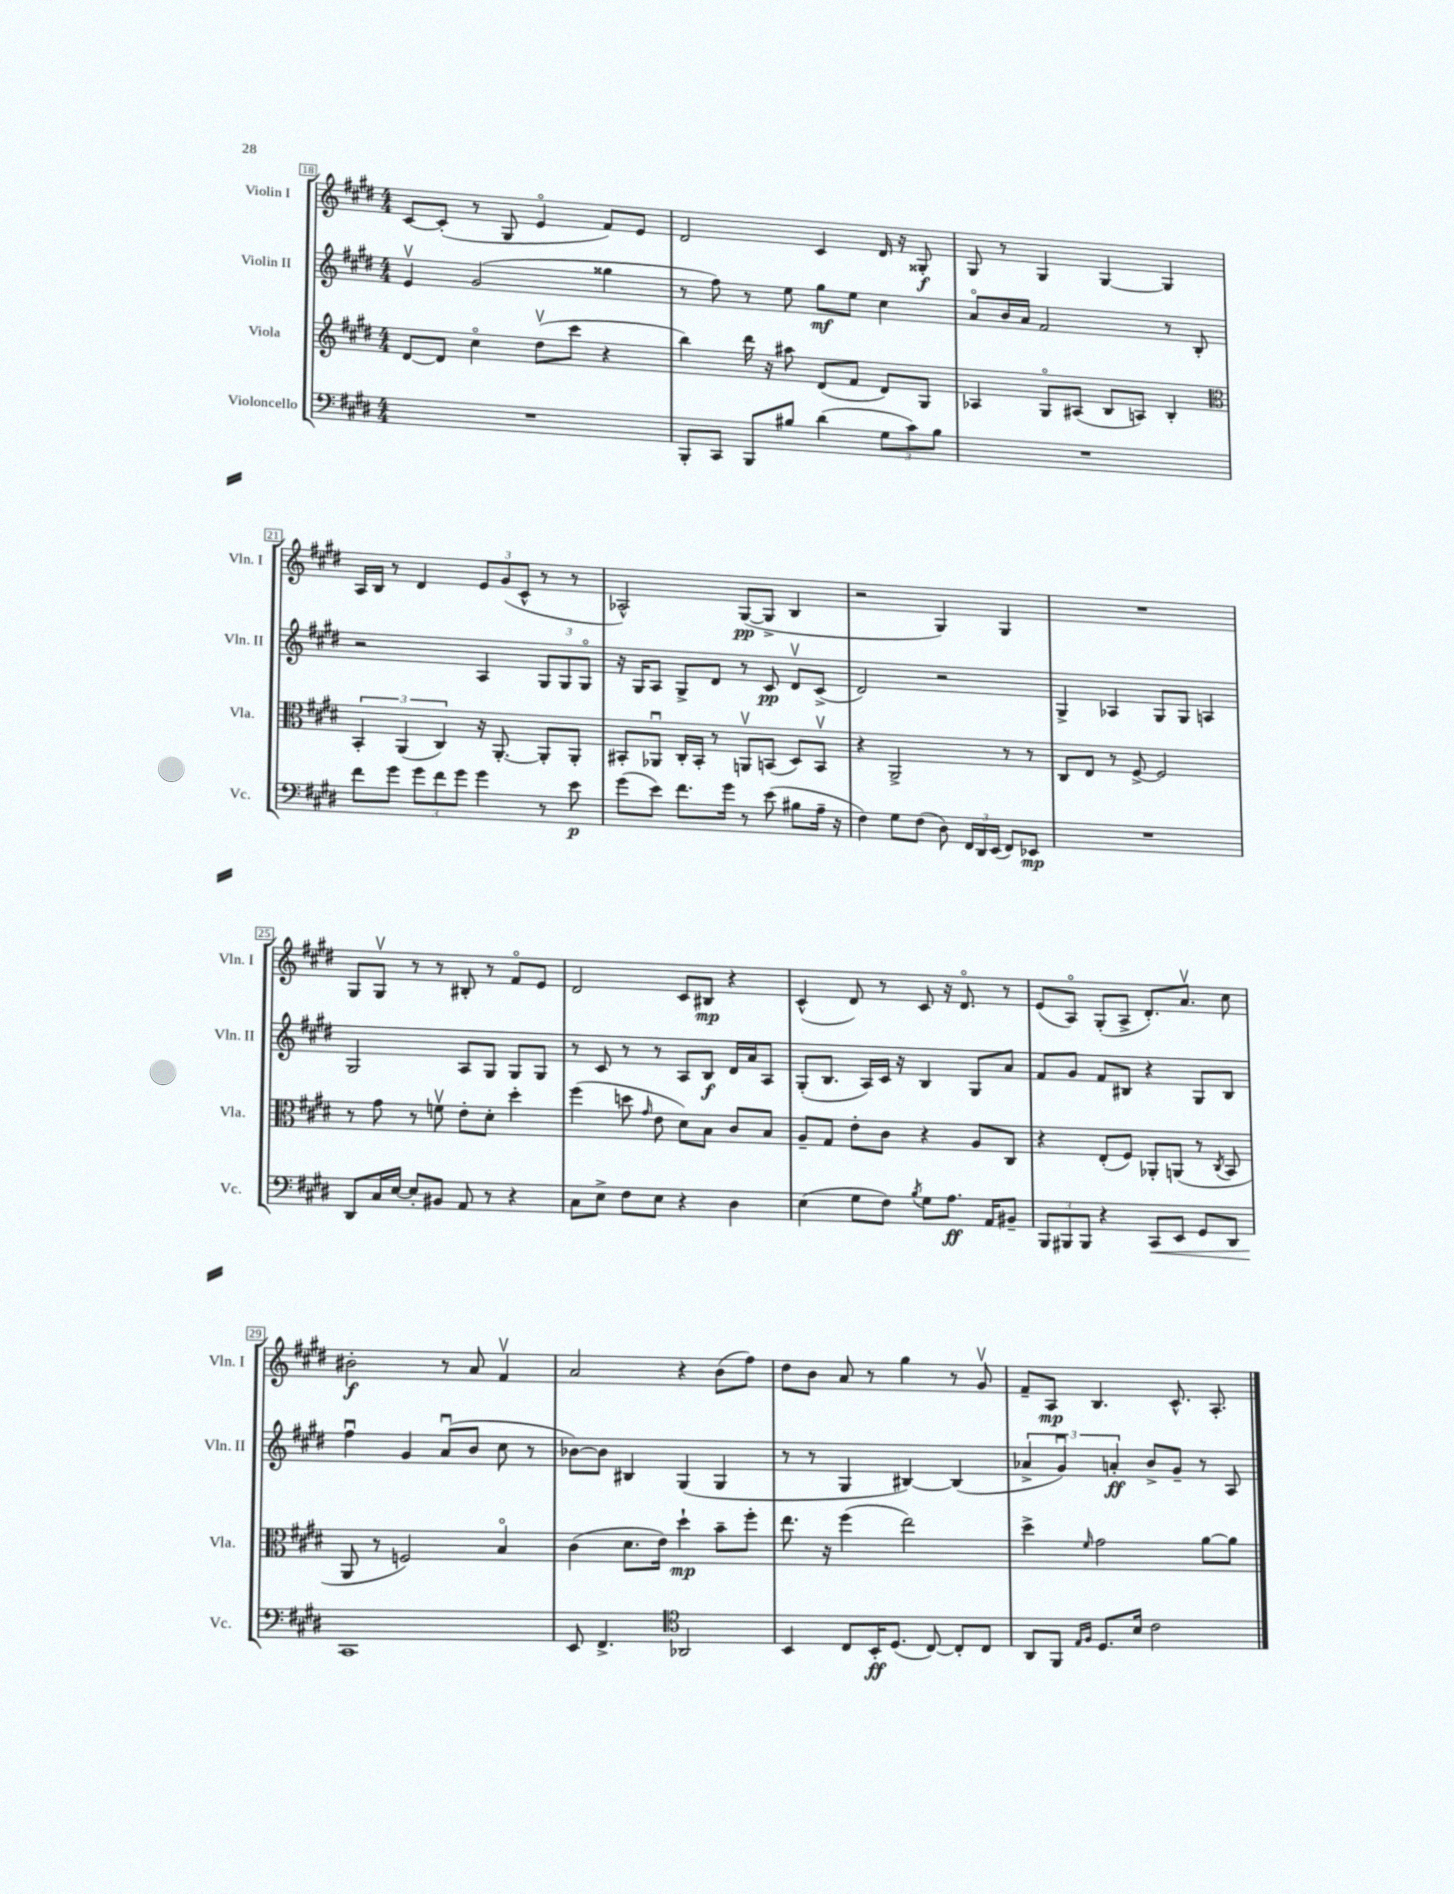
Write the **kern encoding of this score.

**kern	**dynam	**kern	**dynam	**kern	**dynam	**kern	**dynam
*part4	*part4	*part3	*part3	*part2	*part2	*part1	*part1
*staff4	*staff4	*staff3	*staff3	*staff2	*staff2	*staff1	*staff1
*I"Violoncello	*	*I"Viola	*	*I"Violin II	*	*I"Violin I	*
*I'Vc.	*	*I'Vla.	*	*I'Vln. II	*	*I'Vln. I	*
*clefF4	*	*clefG2	*	*clefG2	*	*clefG2	*
*k[f#c#g#d#]	*	*k[f#c#g#d#]	*	*k[f#c#g#d#]	*	*k[f#c#g#d#]	*
*M4/4	*	*M4/4	*	*M4/4	*	*M4/4	*
=18	=18	=18	=18	=18	=18	=18	=18
1r	.	[8d#/L	.	4ev/	.	[8c#/L	.
.	.	8d#/J]	.	.	.	(8c#'/J]	.
.	.	4cc#\	.	(2g#/	.	8r	.
.	.	.	.	.	.	8G#/	.
.	.	(8dd#v\L	.	.	.	4e/	.
.	.	8ccc#\J	.	.	.	.	.
.	.	4r	.	4gg##X\	.	8f#/L)	.
.	.	.	.	.	.	8e/J	.
=19	=19	=19	=19	=19	=19	=19	=19
8BBB'/L	.	4bb\)	.	8r	.	2d#/	.
8CC#/J	.	.	.	8ff#\)	.	.	.
8BBB/L	.	16ddd#\	.	8r	.	.	.
.	.	16r	.	.	.	.	.
8B#X/J	.	8aa#X\	.	8ee\	.	.	.
(4d#\	.	(8d#/L	.	8gg#\L	mf	4c#/	.
.	.	8f#/J	.	8ee\J	.	.	.
12G#\L	.	8d#/L)	.	4cc#\	.	16d#/	.
.	.	.	.	.	.	16r	.
12c#\)	.	.	.	.	.	.	.
.	.	8G#/J	.	.	.	8G##X'/	f
12B#\J	.	.	.	.	.	.	.
=20	=20	=20	=20	=20	=20	=20	=20
1r	.	4A-X/	.	8a/L	.	8G#/	.
.	.	.	.	16b/L	.	8r	.
.	.	.	.	16a/JJ	.	.	.
.	.	8G#/L	.	2f#/	.	4G#/	.
.	.	(8A#X/J	.	.	.	.	.
.	.	8B/L	.	.	.	[4G#/	.
.	.	8An/J)	.	.	.	.	.
.	.	4B'/	.	8r	.	4G#/]	.
.	.	.	.	8B'/	.	.	.
!!LO:LB:g=z
=21	=21	=21	=21	=21	=21	=21	=21
*	*	*clefC3	*	*	*	*	*
8f#\L	.	6BB'/	.	2r	.	16A/LL	.
.	.	.	.	.	.	16B/JJ	.
8g#\J	.	.	.	.	.	8r	.
.	.	(6AA/	.	.	.	.	.
12g#\L	.	.	.	.	.	4d#/	.
12f#\	.	6C#/)	.	.	.	.	.
12g#\J	.	.	.	.	.	.	.
4g#\	.	16r	.	4A/	.	12e/L	.
.	.	[8.AA'/	.	.	.	.	.
.	.	.	.	.	.	(12g#/	.
.	.	.	.	.	.	12c#^^/J	.
8r	.	8AA'/L]	.	12G#/L	.	8r	.
.	.	.	.	12G#/	.	.	.
8e\	p	8AA'/J	.	.	.	8r	.
.	.	.	.	12G#/J	.	.	.
=22	=22	=22	=22	=22	=22	=22	=22
(8g#\L	.	8BB#X'/L	.	16r	.	2A-X^^/)	.
.	.	.	.	16G#/KL	.	.	.
8e\J)	.	8AA-Xu/J	.	8A/J	.	.	.
8.f#\L	.	16C#'/LL	.	8G#^/L	.	.	.
.	.	16BB#'/JJ	.	.	.	.	.
.	.	8r	.	8d#/J	.	.	.
16g#\Jk	.	.	.	.	.	.	.
8r	.	8AAnv/L	.	8r	.	([8G#/L	pp
(8e\	.	(8BBn/J	.	8c#/	pp	8G#^/J]	.
8B#X\L	.	8D#/L)	.	8d#v/L	.	4B/	.
16A~\Jk	.	8BBv/J	.	(8c#^/J	.	.	.
16r	.	.	.	.	.	.	.
=23	=23	=23	=23	=23	=23	=23	=23
4F#\)	.	4r	.	2d#/)	.	2r	.
8G#\L	.	2AA^/	.	.	.	.	.
(8F#\J	.	.	.	.	.	.	.
8D#\)	.	.	.	2r	.	4G#/)	.
24FF#/LL	.	.	.	.	.	.	.
24DD#/	.	.	.	.	.	.	.
(24EE/JJ	.	.	.	.	.	.	.
8FF#/L)	.	8r	.	.	.	4G#/	.
8EE-X/J	mp	8r	.	.	.	.	.
=24	=24	=24	=24	=24	=24	=24	=24
1r	.	8C#/L	.	4G#^/	.	1r	.
.	.	8E/J	.	.	.	.	.
.	.	8r	.	4A-X/	.	.	.
.	.	[8F#^/	.	.	.	.	.
.	.	2F#/]	.	8G#/L	.	.	.
.	.	.	.	8G#/J	.	.	.
.	.	.	.	4An/	.	.	.
!!LO:LB:g=z
=25	=25	=25	=25	=25	=25	=25	=25
8DD#/L	.	8r	.	2G#/	.	8G#/L	.
16C#/L	.	8g#\	.	.	.	8G#v/J	.
[16E/JJ	.	.	.	.	.	.	.
8E'/L]	.	8r	.	.	.	8r	.
8BB#X/J	.	8fnv\	.	.	.	8r	.
8AA/	.	8e'\L	.	8A/L	.	8B#X'/	.
8r	.	8d#'\J	.	8G#/J	.	8r	.
4r	.	4dd#'\	.	8G#/L	.	8f#/L	.
.	.	.	.	8G#/J	.	8e/J	.
=26	=26	=26	=26	=26	=26	=26	=26
8C#\L	.	(4ff#\	.	8r	.	2d#/	.
8E^\J	.	.	.	8c#/	.	.	.
8F#\L	.	8ddn\	.	8r	.	.	.
.	.	16qqg#/	.	.	.	.	.
8E\J	.	8e\	.	8r	.	.	.
4r	.	8d#\L)	.	8A/L	.	8c#/L	.
.	.	8B\J	.	8B/J	f	8B#X/J	mp
4D#\	.	8c#/L	.	16d#/LL	.	4r	.
.	.	.	.	16a/J	.	.	.
.	.	8B/J	.	8A/J	.	.	.
=27	=27	=27	=27	=27	=27	=27	=27
(4E\	.	8A~/L	.	(8G#'/L	.	(4c#^^/	.
.	.	8G#/J	.	8.B/J	.	.	.
8G#\L	.	8e'\L	.	.	.	8d#/)	.
.	.	.	.	16A/LL)	.	.	.
8F#\J)	.	8c#\J	.	16c#/JJ	.	8r	.
.	.	.	.	16r	.	.	.
8qB/	.	.	.	.	.	.	.
8G#\L	.	4r	.	4B/	.	8c#/	.
8.A\J	ff	.	.	.	.	16r	.
.	.	.	.	.	.	8.d#/	.
.	.	8A/L	.	8G#/L	.	.	.
16AA/KL	.	.	.	.	.	.	.
8BB#X~/J	.	8C#/J	.	8a/J	.	8r	.
=28	=28	=28	=28	=28	=28	=28	=28
12BBB/L	.	4r	.	8f#/L	.	(8e/L	.
12BBB#X/	.	.	.	.	.	.	.
.	.	.	.	8g#/J	.	8A/J)	.
12BBB#/J	.	.	.	.	.	.	.
4r	.	(8E'/L	.	8f#/L	.	(8G#'/L	.
.	.	8F#/J)	.	8B#X/J	.	8A^/J	.
!	!LO:HP:b	!	!	!	!	!	!
8CC#/L	<	8AA-X'/L	.	4r	.	8.d#'/L)	.
8EE/J	.	(8AAn/J	.	.	.	.	.
.	.	.	.	.	.	8.av/J	.
8GG#/L	.	8r	.	8G#/L	.	.	.
.	.	8qC#/	.	.	.	.	.
8DD#/J	.	8BB/	.	8B#/J	.	8cc#\	.
!!LO:LB:g=z
=29	=29	=29	=29	=29	=29	=29	=29
1CC#	.	8AA/	.	4ff#u\	.	2b#X'\	f
.	.	8r	.	.	.	.	.
.	.	2Fn/)	.	4g#/	.	.	.
.	.	.	.	(8au/L	.	8r	.
.	.	.	.	8b/J	.	8a/	.
.	.	4B/	.	8cc#\	.	4f#v/	.
.	.	.	.	8r	.	.	.
.	[	.	.	.	.	.	.
=30	=30	=30	=30	=30	=30	=30	=30
8EE/	.	(4c#\	.	[8b-X\L)	.	2a/	.
4.FF#^/	.	.	.	8b-\J]	.	.	.
.	.	8.d#\L	.	4B#X/	.	.	.
.	.	16e\Jk)	.	.	.	.	.
*clefC4	*	*	*	*	*	*	*
2AA-X/	.	4dd#`\	mp	(4G#/	.	4r	.
.	.	8b~\L	.	4G#/	.	(8b\L	.
.	.	8ff#'\J	.	.	.	8ff#\J)	.
=31	=31	=31	=31	=31	=31	=31	=31
4BB/	.	8.ee\	.	8r	.	8dd#\L	.
.	.	.	.	8r	.	8b\J	.
.	.	16r	.	.	.	.	.
8C#/L	.	(4ff#\	.	4G#/	.	8a/	.
16BB'/K	ff	.	.	.	.	8r	.
(8.D#/J	.	.	.	.	.	.	.
.	.	2ee\)	.	[4B#X/)	.	4gg#\	.
[8C#/)	.	.	.	.	.	.	.
8C#'/L]	.	.	.	(4B#/]	.	8r	.
8C#/J	.	.	.	.	.	8g#v/	.
=32	=32	=32	=32	=32	=32	=32	=32
8AA/L	.	4dd#^\	.	6a-X^/	.	8f#~/L	.
8FF#/J	.	.	.	.	.	8A/J	mp
.	.	.	.	6g#u/)	.	.	.
16qqE/LL	.	.	.	.	.	.	.
16qqF#/JJ	.	16qqf#/	.	.	.	.	.
8.D#/L	.	2g#\	.	.	.	4.B/	.
.	.	.	.	6an'/	ff	.	.
16B/Jk	.	.	.	.	.	.	.
2c#\	.	.	.	8b^/L	.	.	.
.	.	.	.	8g#~/J	.	8.c#^^/	.
.	.	[8a\L	.	8r	.	.	.
.	.	.	.	.	.	8.A'/	.
.	.	8a\J]	.	8A/	.	.	.
==	==	==	==	==	==	==	==
*-	*-	*-	*-	*-	*-	*-	*-
